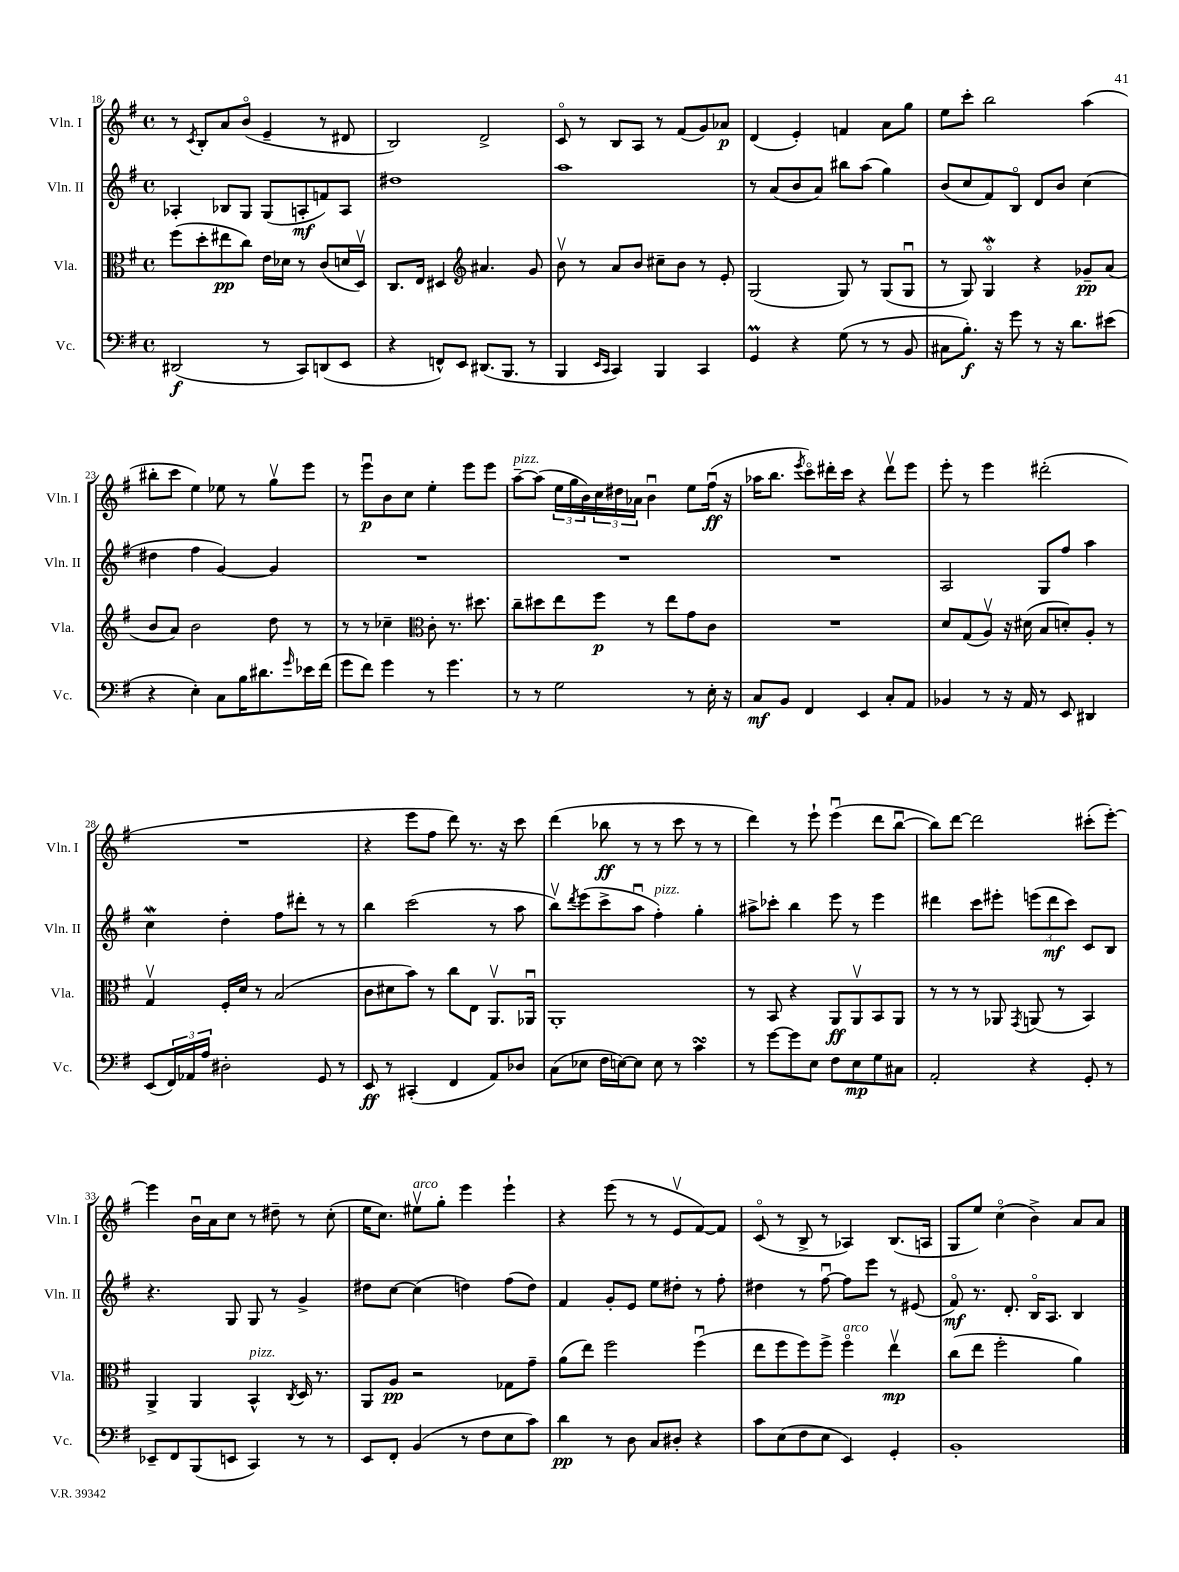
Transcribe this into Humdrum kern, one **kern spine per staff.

**kern	**kern	**kern	**kern
*staff4	*staff3	*staff2	*staff1
*clefF4	*clefC3	*clefG2	*clefG2
*k[f#]	*k[f#]	*k[f#]	*k[f#]
*M4/4	*M4/4	*M4/4	*M4/4
*met(c)	*met(c)	*met(c)	*met(c)
(2DD#/	(8ff#\L	4A-'/	8r
.	.	.	8qc/
.	8dd'\	.	8B'/L
.	8ee#\	8B-/L	8a/
.	8cc\J)	8G/J	(8bo/J
8r	16e\LL	(8G/L	4e~/
.	16d-\JJ	.	.
8CC/L)	8r	8A'/	.
(8DD/	(8c/L	8f/)	8r
8EE/J	16d/L	8A/J	8d#/
.	16Dv/JJ)	.	.
=	=	=	=
4r	8.C/L	1dd#	2B/)
.	16E/Jk	.	.
8FF^^/L)	4D#/	.	.
8EE/J	.	.	.
*	*clefG2	*	*
(8.DD#/L	4.a#/	.	2d^/
8.BBB/J	.	.	.
8r	8g/	.	.
=	=	=	=
4BBB/	8bv\	1aa	8co/
.	8r	.	8r
16qqEE/LL	.	.	.
16qqCC/JJ	.	.	.
4CC/)	8a/L	.	8B/L
.	8b/J	.	8A/J
4BBB/	8cc#~\L	.	8r
.	8b\J	.	(8f#/L
4CC/	8r	.	8g/)
.	8e'/	.	8a-/J
=	=	=	=
4GG/	(2G/	8r	(4d/
.	.	(8a/L	.
4r	.	8b/	4e'/)
.	.	8a/J)	.
(8G\	8G/)	8bb#\L	4f/
8r	8r	(8aa\J	.
8r	(8G/L	4gg\)	8a\L
8BB/	8Gu/J	.	8gg\J
=	=	=	=
8C#\L	8r	(8b/L	8ee\L
8.B'\J)	8G/)	8cc/	8ccc'\J
.	4Go/	8f#/)	2bb\
16r	.	.	.
8g\	.	8Bo/J	.
8r	4r	8d/L	.
16r	.	8b/J	.
8.d\L	.	.	.
.	8g-~/L	(4cc\	(4aa\
(8e#\J	(8a/J	.	.
=	=	=	=
4r	8b/L	4dd#\	8bb#'\L
.	8a/J)	.	8ccc\J
4E'\)	2b\	4ff#\	4ee\)
8C\L	.	[4g/)	8ee-\
16B\K	.	.	8r
8.d#\	.	.	.
.	8dd\	4g/]	8ggv\L
16qqg/	.	.	.
16e-\L	8r	.	8eee\J
(16f#\JJ	.	.	.
=	=	=	=
8g\L	8r	1r	8r
8f#\J)	8r	.	8eeeu\L
4g\	4cc-~\	.	8b\
.	.	.	8cc\J
*	*clefC3	*	*
8r	8c'\	.	4ee'\
4.g\	8.r	.	.
.	.	.	8eee\L
.	8.dd#\	.	.
.	.	.	8eee\J
=	=	=	=
8r	8cc~\L	1r	[8aa~\L
8r	8dd#\	.	(8aa\]J
2G\	8ee\	.	24ee\LL
.	.	.	24gg\
.	.	.	24b\)
.	8ff#\J	.	24cc\
.	.	.	24dd#\
.	.	.	24a-\JJ
.	8r	.	4bu\
.	8ee\L	.	.
8r	8g\	.	8ee\L
16E'\	8c\J	.	(16ff#u\Jk
16r	.	.	16r
=	=	=	=
8C/L	1r	1r	16aa-\LK
.	.	.	8.bb\J
8BB/J	.	.	.
.	.	.	8qeee/
4FF#/	.	.	8ccco\L)
.	.	.	16ddd#'\L
.	.	.	16ccc\JJ
4EE/	.	.	4r
8C'/L	.	.	8ddd#v\L
8AA/J	.	.	8eee\J
=	=	=	=
4BB-/	8d/L	2A/	8eee'\
.	(8G/	.	8r
8r	8Av/J)	.	4eee\
16r	16r	.	.
16AA/	(16d#\	.	.
8r	8B/L	8G/L	(2ddd#'\
8EE/	8d'/)	8ff#/J	.
4DD#/	8A'/J	4aa\	.
.	8r	.	.
=	=	=	=
(8EE/L	4Gv/	4cc\	1r
24FF#/L)	.	.	.
24AA-/	.	.	.
24A/JJ	.	.	.
2D#'\	16F#'/LL	4dd'\	.
.	16d/JJ	.	.
.	8r	.	.
.	(2B/	8ff#\L	.
.	.	8ddd#'\J	.
8GG/	.	8r	.
8r	.	8r	.
=	=	=	=
8EE/	8c\L	4bb\	4r
8r	8d#\	.	.
(4CC#'/	8b\J)	(2ccc\	8eee\L
.	8r	.	8ff#\J
4FF#/	8cc\L	.	8ddd\)
.	8E\J	.	8.r
8AA/L)	8.AAv/L	8r	.
.	.	.	16r
8D-/J	.	8aa\	8ccc\
.	16AA-u/Jk	.	.
=	=	=	=
(8C\L	1AA'	8bbv\L)	(4ddd\
.	.	8qddd/	.
8E-\J	.	(8eee\	.
16F#\LL	.	8ccc^\	8bb-\
[16E\J)	.	.	.
8E\]J	.	8aau\J	8r
8E\	.	4ff#'\)	8r
8r	.	.	8ccc\
4c\	.	4gg'\	8r
.	.	.	8r
=	=	=	=
8r	8r	8aa#^\L	4ddd\)
[8g\L	8BB/	8ccc-'\J	.
8g\]	4r	4bb\	8r
8E\J	.	.	8eee`\
8F#\L	8AA/L	8eee\	(4eeeu\
8E\	8AAv/	8r	.
8G\	8BB/	4eee\	8ddd\L
8C#\J	8AA/J	.	[8bbu\J
=	=	=	=
2AA'/	8r	4ddd#\	8bb\]L)
.	8r	.	[8ddd\J
.	8r	8ccc\L	2ddd\]
.	8AA-/	8eee#'\J	.
.	8qGG/	.	.
4r	(8AA/	(12eee\L	.
.	.	12ddd#\	.
.	8r	.	.
.	.	12ccc\J)	.
8GG'/	4BB/)	8c/L	(8ccc#'\L
8r	.	8B/J	[8eee'\J)
=	=	=	=
8EE-~/L	4AA^/	4.r	4eee\]
8FF#/	.	.	.
(8BBB/	4AA/	.	16bu\LL
.	.	.	16a\J
8EE/J	.	8G/	8cc\J
4CC/)	4BB^^/	8G/	8r
.	.	8r	8dd#~\
.	8qC/	.	.
8r	16D/	4g^/	8r
.	8.r	.	.
8r	.	.	(8cc'\
=	=	=	=
8EE/L	8AA/L	8dd#\L	16ee\LK
.	.	.	8.cc\J)
8FF#'/J	8A/J	[8cc\J	.
(4BB/	2r	(4cc\]	8ee#v\L
.	.	.	8gg'\J
8r	.	4dd\)	4eee\
8F#\L	.	.	.
8E\	8G-\L	(8ff#\L	4eee`\
8c\J)	8g~\J	8dd\J)	.
=	=	=	=
4d\	(8a\L	4f#/	4r
.	8ee\J)	.	.
8r	2ff#\	8g'/L	(8eee\
8D\	.	8e/J	8r
8C/L	.	8ee\L	8r
8D#'/J	.	8dd#'\J	8ev/L
4r	(4ff#u\	8r	[8f#/)
.	.	8ff#'\	8f#/]J
=	=	=	=
8c\L	8ee\L	4dd#\	(8co/
(8E\	8ff#\	.	8r
8F#\	8ff#\)	8r	8B^/
8E\J	8ff#^\J	[8ff#u\	8r
4EE/)	4ff#o\	8ff#\]L	4A-/)
.	.	8eee\J	.
4GG'/	4eev\	8r	(8.B/L
.	.	(8e#/	.
.	.	.	16A/Jk
=	=	=	=
1BB'	(8cc\L	8f#o/)	8G/L
.	8ee\J	8.r	8ee/J)
.	2ff#'\	.	(4cco\
.	.	8.d'/	.
.	.	16Bo/LK	4b^\)
.	.	8.A/J	.
.	4a\)	4B/	8a/L
.	.	.	8a/J
==	==	==	==
*-	*-	*-	*-
